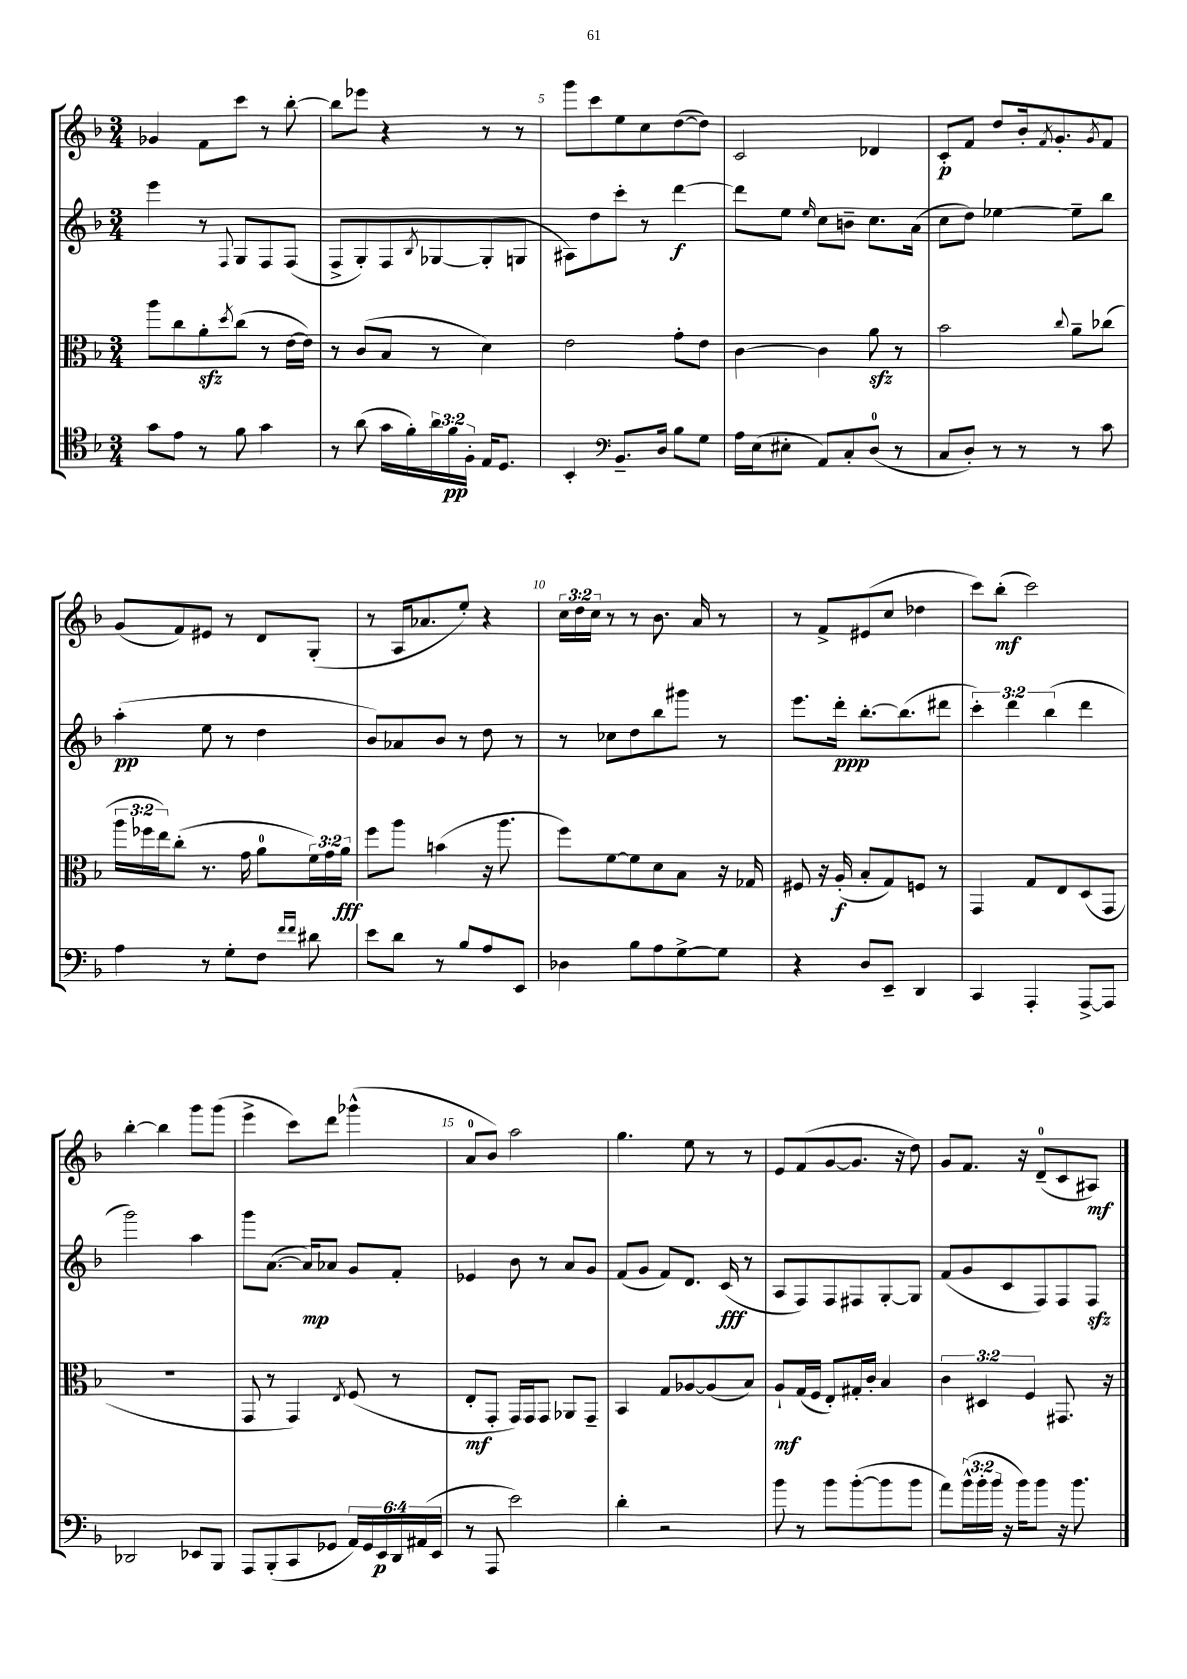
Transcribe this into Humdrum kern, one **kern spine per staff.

**kern	**dynam	**kern	**dynam	**kern	**dynam	**kern	**dynam
*part4	*part4	*part3	*part3	*part2	*part2	*part1	*part1
*staff4	*staff4	*staff3	*staff3	*staff2	*staff2	*staff1	*staff1
*clefC4	*	*clefC3	*	*clefG2	*	*clefG2	*
*k[b-]	*	*k[b-]	*	*k[b-]	*	*k[b-]	*
*M3/4	*	*M3/4	*	*M3/4	*	*M3/4	*
=3	=3	=3	=3	=3	=3	=3	=3
8g\L	.	8aa\L	.	4eee\	.	4g-X/	.
8e\J	.	8cc\	.	.	.	.	.
8r	.	8azz'\	.	8r	.	8f\L	.
.	.	8qdd/	.	8qqF/	.	.	.
8f\	.	(8cc\J	.	8G/L	.	8ccc\J	.
4g\	.	8r	.	8F/	.	8r	.
.	.	[16e\LL	.	(8F/J	.	[8bb-'\	.
.	.	16e\JJ])	.	.	.	.	.
=4	=4	=4	=4	=4	=4	=4	=4
8r	.	8r	.	8F^/L	.	8bb-\L]	.
(8a\	.	(8c/L	.	8G'/)	.	8eee-X\J	.
16g\LL	.	8B-/J	.	8F/	.	4r	.
16f'\)	.	.	.	.	.	.	.
.	.	.	.	8qB-/	.	.	.
24a\	.	8r	.	[8G-X/	.	.	.
24f\	pp	.	.	.	.	.	.
24F'\JJ	.	.	.	.	.	.	.
16E/KL	.	4d\)	.	(8G-'/]	.	8r	.
8.D/J	.	.	.	.	.	.	.
.	.	.	.	8Gn/J	.	8r	.
=5	=5	=5	=5	=5	=5	=5	=5
4BB-'/	.	2e\	.	8A#X\L)	.	8ggg\L	.
.	.	.	.	8dd\	.	8ccc\	.
*clefF4	*	*	*	*	*	*	*
8.BB-~/L	.	.	.	8ccc'\J	.	8ee\	.
.	.	.	.	8r	.	8cc\	.
16D/Jk	.	.	.	.	.	.	.
8B-\L	.	8g'\L	.	[4ddd\	f	([8dd\	.
8G\J	.	8e\J	.	.	.	8dd\J])	.
=6	=6	=6	=6	=6	=6	=6	=6
16A\LL	.	[4c\	.	8ddd\L]	.	2c/	.
(16E\J	.	.	.	.	.	.	.
8E#X'\J	.	.	.	8ee\J	.	.	.
.	.	.	.	16qqee/	.	.	.
8AA/L)	.	4c\]	.	8cc\L	.	.	.
8C'/	.	.	.	8bn~\J	.	.	.
(8D/J	.	8azz\	.	8.cc\L	.	4d-X/	.
8r	.	8r	.	.	.	.	.
.	.	.	.	(16a\Jk	.	.	.
=7	=7	=7	=7	=7	=7	=7	=7
8C/L	.	2b-\	.	8cc\L	.	8c'/L	p
8D'/J)	.	.	.	8dd\J)	.	8f/J	.
8r	.	.	.	[4ee-X\	.	8dd/L	.
8r	.	.	.	.	.	16b-'/k	.
.	.	.	.	.	.	8qf/	.
.	.	.	.	.	.	8.g'/	.
.	.	8qqcc/	.	.	.	.	.
8r	.	8a~\L	.	8ee-~\L]	.	.	.
.	.	.	.	.	.	8qg/	.
8c\	.	(8cc-X\J	.	8bb-\J	.	8f/J	.
!!LO:LB:g=z
=8	=8	=8	=8	=8	=8	=8	=8
4A\	.	24aa\LL	.	(4aa'\	pp	(8g/L	.
.	.	24ff-X\	.	.	.	.	.
.	.	24ee\J)	.	.	.	.	.
.	.	(8cc'\J	.	.	.	8f/)	.
8r	.	8.r	.	8ee\	.	8e#X/J	.
8G'\L	.	.	.	8r	.	8r	.
.	.	16g\	.	.	.	.	.
8F\J	.	8a\L	.	4dd\	.	8d/L	.
16qqf/LL	.	.	.	.	.	.	.
16qqf/JJ	.	.	.	.	.	.	.
8d#X\	.	24f\L)	.	.	.	(8G'/J	.
.	.	24g\	.	.	.	.	.
.	.	24a\JJ	fff	.	.	.	.
=9	=9	=9	=9	=9	=9	=9	=9
8e\L	.	8ff\L	.	8b-/L)	.	8r	.
8d\J	.	8aa\J	.	8a-X/	.	16A/KL	.
.	.	.	.	.	.	8.a-X/	.
8r	.	(4bn\	.	8b-/J	.	.	.
8B-/L	.	.	.	8r	.	8ee'/J)	.
8A/	.	16r	.	8dd\	.	4r	.
.	.	8.aa\	.	.	.	.	.
8EE/J	.	.	.	8r	.	.	.
=10	=10	=10	=10	=10	=10	=10	=10
4D-X\	.	8ff\L)	.	8r	.	24cc\LL	.
.	.	.	.	.	.	24dd\	.
.	.	.	.	.	.	24cc\JJ	.
.	.	[8f\	.	8cc-X\L	.	8r	.
8B-\L	.	8f\]	.	8dd\	.	8r	.
8A\	.	8d\	.	8bb-\	.	8.b-\	.
[8G^\	.	8B-\J	.	8ggg#X\J	.	.	.
.	.	.	.	.	.	16a/	.
8G\J]	.	16r	.	8r	.	8r	.
.	.	16G-X/	.	.	.	.	.
=11	=11	=11	=11	=11	=11	=11	=11
4r	.	8F#X/	.	8.eee\L	.	8r	.
.	.	16r	.	.	.	8f^/L	.
.	.	(16A'/	f	16ddd'\Jk	ppp	.	.
8D/L	.	8B-'/L	.	[8.bb-'\L	.	(8e#X/	.
8EE~/J	.	8G/)	.	.	.	8cc/J	.
.	.	.	.	(8.bb-\]	.	.	.
4DD/	.	8Fn/J	.	.	.	4dd-X\	.
.	.	8r	.	8ddd#X\J	.	.	.
=12	=12	=12	=12	=12	=12	=12	=12
4CC/	.	4GG/	.	6ccc'\)	.	8ccc\L)	.
.	.	.	.	.	.	(8bb-'\J	mf
.	.	.	.	6ddd\	.	.	.
4AAA'/	.	8G/L	.	.	.	2ccc\)	.
.	.	.	.	(6bb-\	.	.	.
.	.	8E/	.	.	.	.	.
[8AAA^/L	.	(8D/	.	4ddd\	.	.	.
8AAA/J]	.	8GG/J	.	.	.	.	.
!!LO:LB:g=z
=13	=13	=13	=13	=13	=13	=13	=13
2DD-X/	.	2.r	.	2ggg\)	.	[4bb-'\	.
.	.	.	.	.	.	4bb-\]	.
8EE-X/L	.	.	.	4aa\	.	8ggg\L	.
8BBB-/J	.	.	.	.	.	(8ggg\J	.
=14	=14	=14	=14	=14	=14	=14	=14
8AAA/L	.	8GG/	.	8ggg\L	.	4eee^\	.
(8BBB-'/	.	8r	.	([8.a\J	.	.	.
8CC/	.	4GG/)	.	.	.	8ccc\L)	.
.	.	.	.	16a/KL])	mp	.	.
8GG-X/J	.	.	.	8a-X/J	.	8ddd\J	.
.	.	8qE/	.	.	.	.	.
24AA/LL)	.	(8F/	.	8g/L	.	(4ggg-X^^\	.
24GG-/	.	.	.	.	.	.	.
24EE/	p	.	.	.	.	.	.
24DD/	.	8r	.	8f'/J	.	.	.
(24AA#X/	.	.	.	.	.	.	.
24EE/JJ	.	.	.	.	.	.	.
=15	=15	=15	=15	=15	=15	=15	=15
8r	.	8E'/L	mf	4e-X/	.	8a/L	.
8AAA/	.	8GG'/J	.	.	.	8b-/J)	.
2e\)	.	16GG/LL)	.	8b-\	.	2aa\	.
.	.	16GG/J	.	.	.	.	.
.	.	8GG/J	.	8r	.	.	.
.	.	8AA-X/L	.	8a/L	.	.	.
.	.	8GG~/J	.	8g/J	.	.	.
=16	=16	=16	=16	=16	=16	=16	=16
4d'\	.	4BB-/	.	(8f/L	.	4.gg\	.
.	.	.	.	8g/J	.	.	.
2r	.	8G/L	.	8f/L)	.	.	.
.	.	[8A-X/	.	8.d/J	.	8ee\	.
.	.	(8A-/]	.	.	.	8r	.
.	.	.	.	(16c/	fff	.	.
.	.	8B-/J)	.	8r	.	8r	.
=17	=17	=17	=17	=17	=17	=17	=17
8b-\	.	8A`/L	mf	8A/L	.	8e/L	.
8r	.	(16G/L	.	8F/)	.	(8f/	.
.	.	16F/JJ	.	.	.	.	.
8b-\L	.	8E'/L)	.	8F/	.	[8g/	.
([8b-'\	.	16G#X'/L	.	8F#X/	.	8.g/J]	.
.	.	16c'/JJ	.	.	.	.	.
8b-\]	.	4B-/	.	[8G'/	.	.	.
.	.	.	.	.	.	16r	.
8b-\J	.	.	.	8G/J]	.	8dd\)	.
=18	=18	=18	=18	=18	=18	=18	=18
8a\L)	.	6c\	.	(8f/L	.	8g/L	.
(24b-^^\L	.	.	.	8g/	.	8.f/J	.
24b-'\	.	6D#X/	.	.	.	.	.
24b-\JJ	.	.	.	.	.	.	.
16r	.	.	.	8c/	.	.	.
16b-\KL)	.	.	.	.	.	16r	.
.	.	6F/	.	.	.	.	.
8b-\J	.	.	.	8F/)	.	(8d~/L	.
16r	.	8.GG#X/	.	8F/	.	8c/	.
8.b-\	.	.	.	.	.	.	.
.	.	.	.	8Fzz/J	.	8A#X/J)	mf
.	.	16r	.	.	.	.	.
==	==	==	==	==	==	==	==
*-	*-	*-	*-	*-	*-	*-	*-
